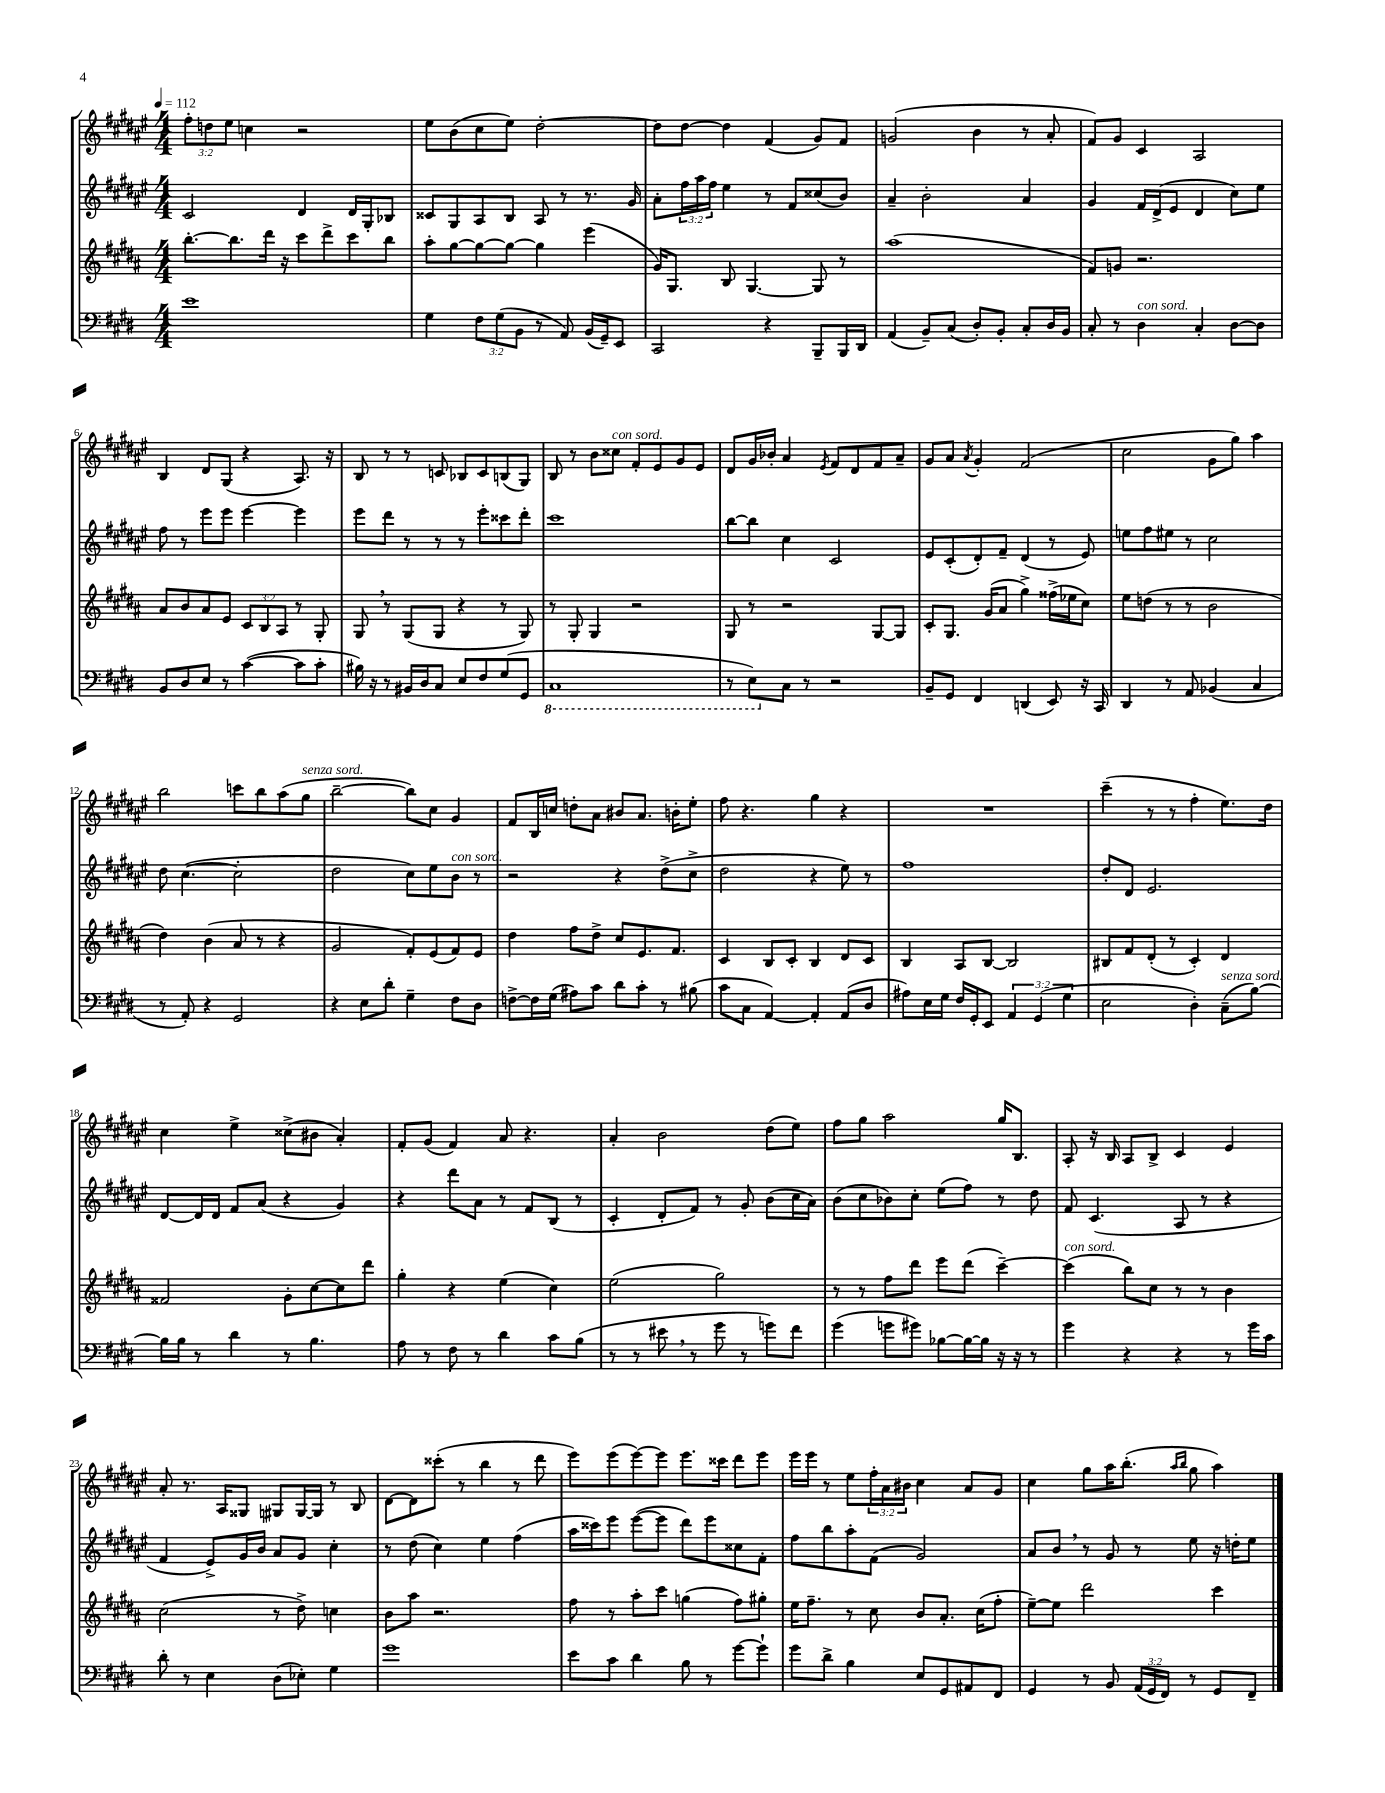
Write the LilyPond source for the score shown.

<<
\new StaffGroup <<
\new Staff = "s0" {
    \clef treble \key fis \major \numericTimeSignature \time 4/4 \override Staff.TupletNumber.text = #tuplet-number::calc-fraction-text \tempo 4 = 112
    \tuplet 3/2 { fis''8-. d''8 eis''8 } c''4 r2 |
    eis''8 b'8( cis''8 eis''8) dis''2~-. |
    dis''8 dis''8~ dis''4 fis'4( gis'8) fis'8 |
    g'2( b'4 r8 ais'8-. |
    fis'8) gis'8 cis'4 ais2 |
    b4 dis'8 gis8( r4 ais8.) r16 |
    b8 r8 r8 c'8 bes8 c'8 b8( gis8) |
    b8 r8 b'8 cisis''8^\markup { \italic "con sord." } fis'8-. eis'8 gis'8 eis'8 |
    dis'8 gis'16 bes'16-. ais'4 \acciaccatura { eis'8 } fis'8 dis'8 fis'8 ais'8-- |
    gis'8 ais'8 \acciaccatura { ais'8 } gis'4-. fis'2( |
    cis''2 gis'8 gis''8) ais''4 |
    b''2 c'''8 b''8 ais''8( gis''8^\markup { \italic "senza sord." } |
    b''2~-- b''8) cis''8 gis'4 |
    fis'8 b16 c''16 d''8-. ais'8 bis'8 ais'8. b'16-. eis''8-. |
    fis''8 r4. gis''4 r4 |
    R1 |
    cis'''4--( r8 r8 fis''4-. eis''8.) dis''16 |
    cis''4 eis''4-> cisis''8->( bis'8 ais'4-.) |
    fis'8-. gis'8( fis'4) ais'8 r4. |
    ais'4-. b'2 dis''8( eis''8) |
    fis''8 gis''8 ais''2 gis''16 b8. |
    ais8-. r16 b16 ais8 b8-> cis'4 eis'4 |
    ais'8-. r8. ais16 gisis8 gis8 gis16~ gis16 r8 b8 |
    dis'8~ dis'8 cisis'''8-.( r8 b''4 r8 dis'''8 |
    eis'''8) eis'''8( eis'''8~) eis'''8 eis'''8. cisis'''16 dis'''8 eis'''8 |
    eis'''16 eis'''16 r8 eis''8 \tuplet 3/2 { fis''16-. ais'16 bis'16 } cis''4 ais'8 gis'8 |
    cis''4 gis''8 ais''16 b''8.-.( \grace { ais''16 b''16 } gis''8 ais''4) \bar "|." |
}
\new Staff = "s1" {
    \clef treble \key fis \major \numericTimeSignature \time 4/4 \override Staff.TupletNumber.text = #tuplet-number::calc-fraction-text
    cis'2 dis'4 dis'16 gis16-. bes8 |
    cisis'8 gis8 ais8 b8 ais8 r8 r8. gis'16 |
    ais'8-. \tuplet 3/2 { fis''16 ais''16 fis''16 } eis''4 r8 fis'8 cisis''8( b'8) |
    ais'4-- b'2-. ais'4 |
    gis'4 fis'16 dis'16->( eis'8 dis'4 cis''8) eis''8 |
    fis''8 r8 eis'''8 eis'''8 eis'''4~ eis'''4 |
    eis'''8 dis'''8 r8 r8 r8 eis'''8-. cisis'''8 dis'''8-. |
    cis'''1 |
    b''8~ b''8 cis''4 cis'2 |
    eis'8 cis'8-.( dis'8-.) fis'8-- dis'4( r8 eis'8) |
    e''8 fis''8 eis''8 r8 cis''2 |
    dis''8 cis''4.~( cis''2-. |
    dis''2 cis''8) eis''8 b'8^\markup { \italic "con sord." } r8 |
    r2 r4 dis''8->( cis''8-> |
    dis''2 r4 eis''8) r8 |
    fis''1 |
    dis''8-. dis'8 eis'2. |
    dis'8~ dis'16 dis'16 fis'8 ais'8( r4 gis'4) |
    r4 dis'''8 ais'8 r8 fis'8 b8( r8 |
    cis'4-. dis'8-. fis'8) r8 gis'8-. b'8( cis''16 ais'16) |
    b'8( cis''8 bes'8) cis''8-. eis''8( fis''8) r8 dis''8 |
    fis'8 cis'4.( ais8 r8 r4 |
    fis'4 eis'8->) gis'16 b'16 ais'8 gis'8 cis''4-. |
    r8 dis''8( cis''4) eis''4 fis''4( |
    ais''16 cisis'''16) eis'''8 eis'''8~( eis'''8 dis'''8) eis'''8 cisis''8 fis'8-. |
    fis''8 b''8 ais''8-. fis'8( gis'2) |
    ais'8 b'8 \breathe r8 gis'8 r8 eis''8 r16 d''16-. eis''8 \bar "|." |
}
\new Staff = "s2" {
    \clef treble \key b \major \numericTimeSignature \time 4/4 \override Staff.TupletNumber.text = #tuplet-number::calc-fraction-text
    b''8.~-. b''8. dis'''16 r16 cis'''8 dis'''8-> cis'''8 b''8 |
    ais''8-. gis''8~ gis''8~ gis''8~ gis''4 e'''4( |
    gis'16) gis8. b8 gis4.~ gis8 r8 |
    ais''1( |
    fis'8) g'8 r2. |
    ais'8 b'8 ais'8 e'8 \tuplet 3/2 { cis'8 b8 ais8 } r8 gis8-. |
    gis8 \breathe r8 gis8( gis8 r4 r8 gis8) |
    r8 gis8-. gis4 r2 |
    gis8 r8 r2 gis8~ gis8 |
    cis'8-. gis8. gis'16( ais'8 gis''4->) fisis''16->( ees''16 cis''8) |
    e''8 d''8( r8 r8 b'2 |
    dis''4) b'4( ais'8 r8 r4 |
    gis'2 fis'8-.) e'8( fis'8) e'8 |
    dis''4 fis''8 dis''8-> cis''8 e'8. fis'8. |
    cis'4 b8 cis'8-. b4 dis'8 cis'8 |
    b4 ais8 b8~ b2 |
    bis8 fis'8 dis'8-.( r8 cis'4-.) dis'4 |
    fisis'2 gis'8-. cis''8~ cis''8 dis'''8 |
    gis''4-. r4 e''4( cis''4) |
    e''2( gis''2) |
    r8 r8 fis''8 dis'''8 e'''8 dis'''8( cis'''4~--) |
    cis'''4^\markup { \italic "con sord." }( b''8) cis''8 r8 r8 b'4 |
    cis''2( r8 dis''8->) c''4 |
    b'8 ais''8 r2. |
    fis''8 r8 ais''8-. cis'''8 g''4( fis''8) gis''8-. |
    e''16 fis''8.-- r8 cis''8 b'8 ais'8.-. cis''16( fis''8-. |
    e''8~--) e''8 dis'''2 cis'''4 \bar "|." |
}
\new Staff = "s3" {
    \clef bass \key e \major \numericTimeSignature \time 4/4 \override Staff.TupletNumber.text = #tuplet-number::calc-fraction-text
    e'1 |
    gis4 \tuplet 3/2 { fis8 gis8( b,8 } r8 a,8) b,16( gis,16--) e,8 |
    cis,2 r4 b,,8-- b,,16 dis,16 |
    a,4( b,8--) cis8( dis8-.) b,8-. cis8-. dis16 b,16 |
    cis8-. r8 dis4^\markup { \italic "con sord." } cis4-. dis8~ dis8 |
    b,8 dis8 e8 r8 cis'4~( cis'8 cis'8-. |
    bis16) r16 r8 bis,16 dis16 cis8 e8 fis8 gis8( gis,8 |
    \ottava #-1 cis,1 |
    r8 e,8) \ottava #0 cis8 r8 r2 |
    b,8-- gis,8 fis,4 d,4( e,8) r16 cis,16 |
    dis,4 r8 a,8 bes,4( cis4 |
    r8 a,8-.) r4 gis,2 |
    r4 e8 dis'8-. gis4-- fis8 dis8 |
    f8~-> f16 gis16( ais8) cis'8 dis'8 cis'8-. r8 bis8( |
    cis'8 cis8 a,4~) a,4-. a,8( dis8 |
    ais8) e16 gis16 fis16 gis,16-. e,8 \tuplet 3/2 { a,4 gis,4( gis4 } |
    e2 dis4-.) cis8--^\markup { \italic "senza sord." }( b8~) |
    b16 b16 r8 dis'4 r8 b4. |
    a8 r8 fis8 r8 dis'4 cis'8 b8( |
    r8 r8 eis'8 \breathe r8 gis'8 r8 g'8) fis'8 |
    gis'4( g'8 gis'8) bes8~ bes16~ bes16 r16 r16 r8 |
    gis'4 r4 r4 r8 gis'16 cis'16 |
    dis'8-. r8 e4 dis8( ees8-.) gis4 |
    gis'1 |
    e'8 cis'8 dis'4 b8 r8 gis'8~ gis'8-! |
    gis'8 dis'8-> b4 e8 gis,8 ais,8 fis,8 |
    gis,4 r8 b,8 \tuplet 3/2 { a,16( gis,16 fis,16) } r8 gis,8 fis,8-- \bar "|." |
}
>>
>>
